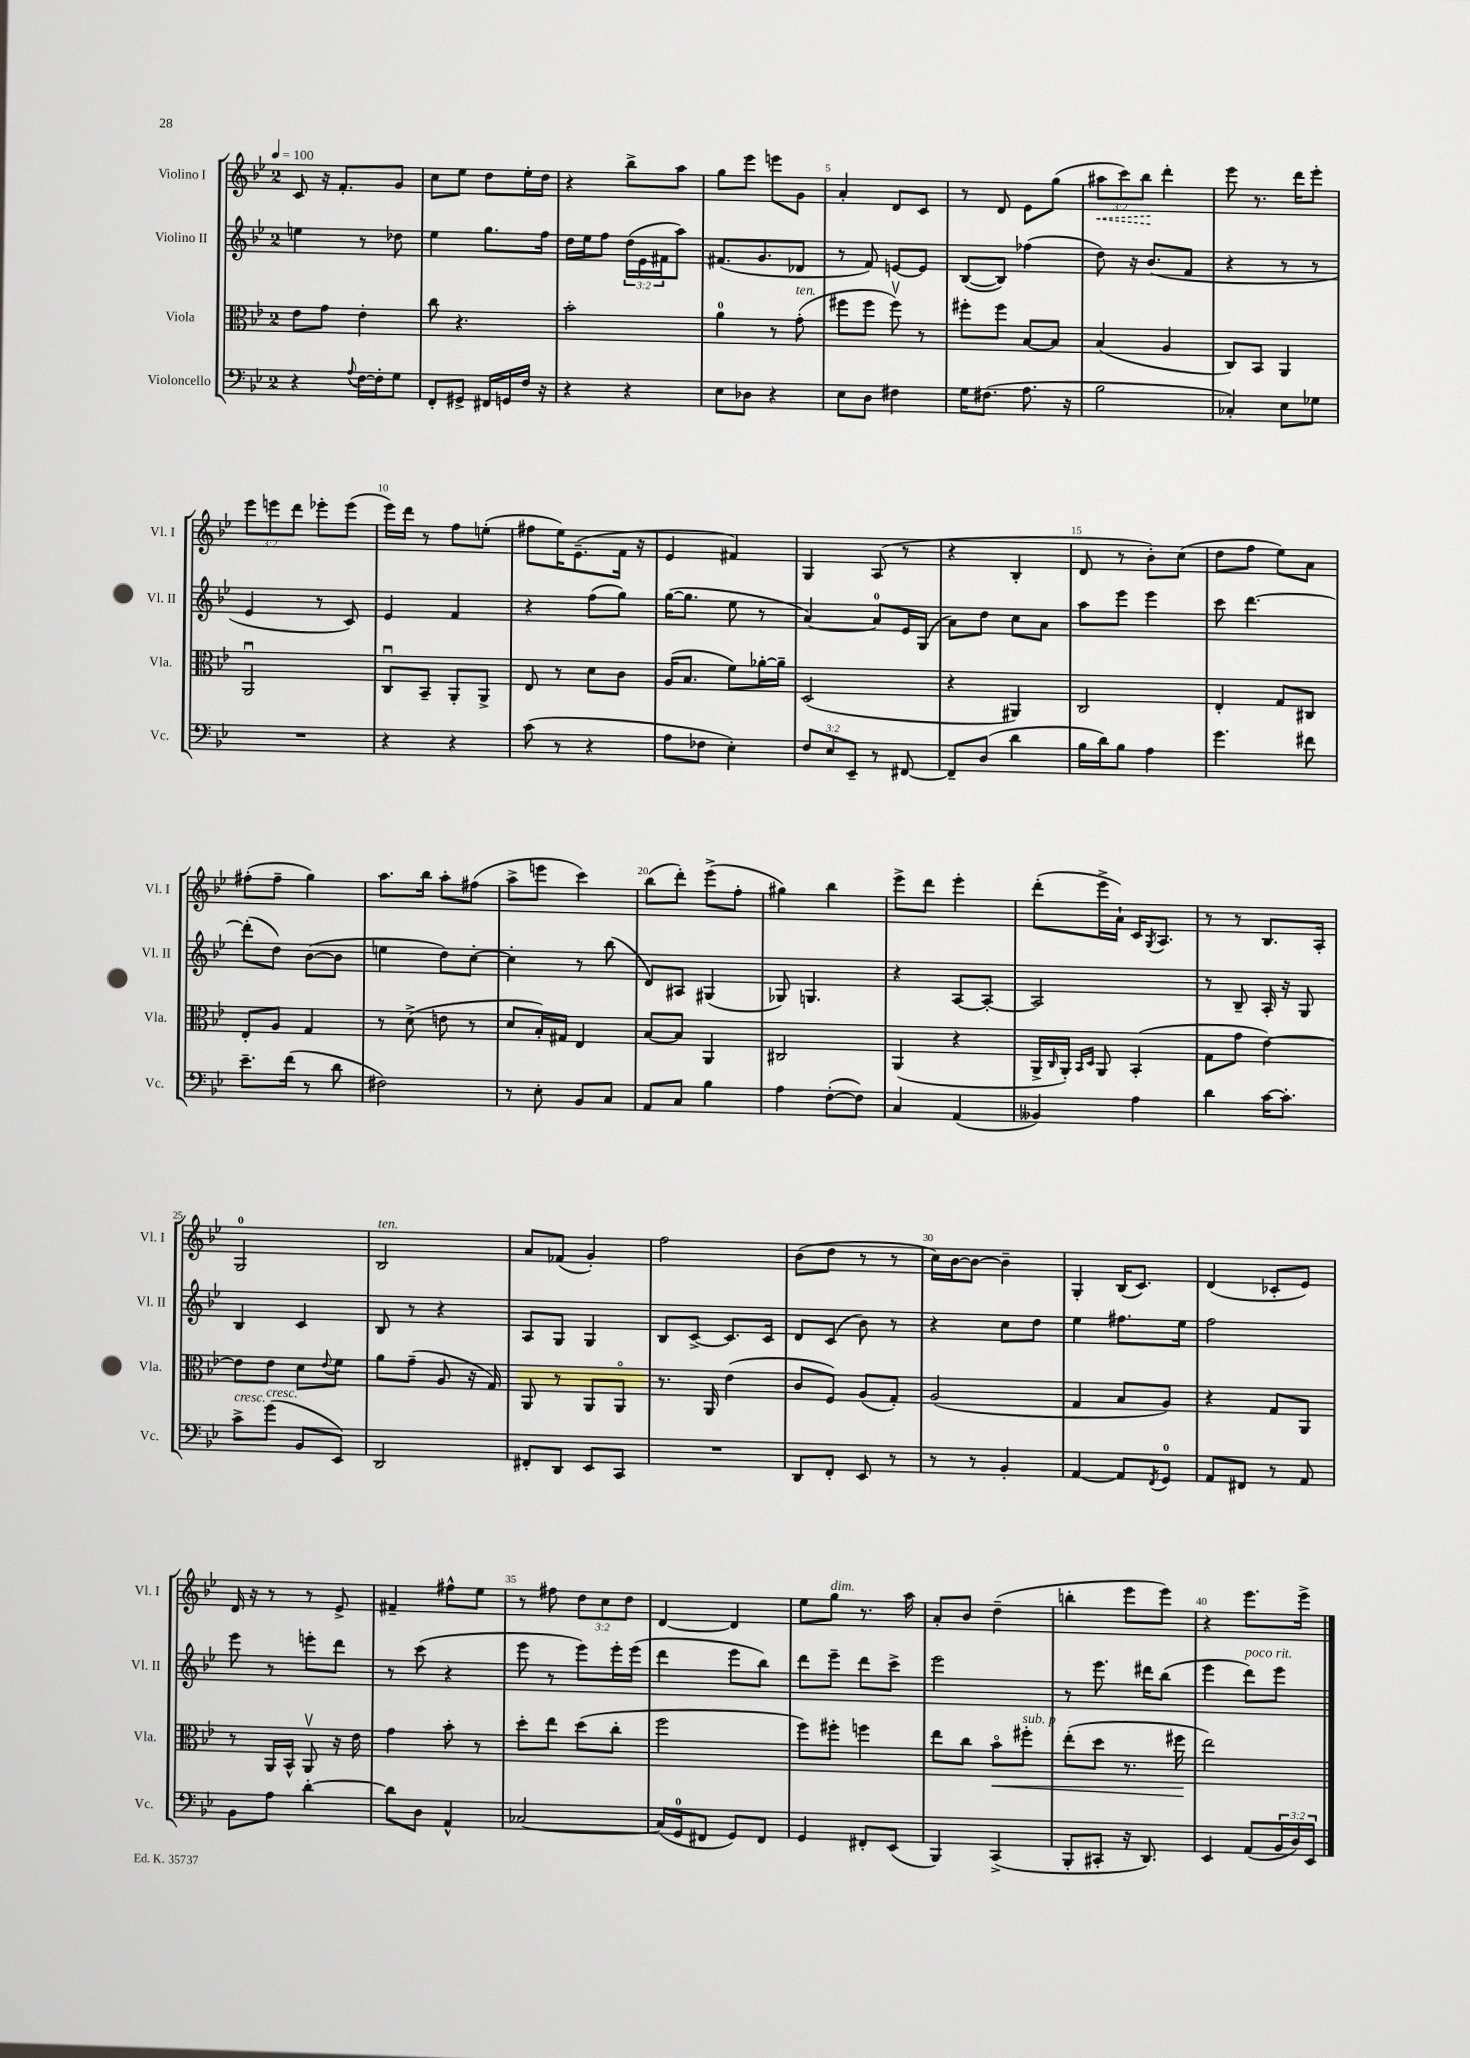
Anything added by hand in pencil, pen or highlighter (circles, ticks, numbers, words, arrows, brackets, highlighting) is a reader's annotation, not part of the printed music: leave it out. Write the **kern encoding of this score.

**kern	**kern	**kern	**kern
*staff4	*staff3	*staff2	*staff1
*clefF4	*clefC3	*clefG2	*clefG2
*k[b-e-]	*k[b-e-]	*k[b-e-]	*k[b-e-]
*M2/4	*M2/4	*M2/4	*M2/4
*MM100	*MM100	*MM100	*MM100
4r	8e-	4ee	8c
.	8g	.	16r
.	.	.	8.f'
8qqA	.	.	.
[16F	4e-'	8r	.
16F']	.	.	.
8G	.	8dd-	8g
=	=	=	=
8FF'	8cc	4ee-	8cc
8GG#^	4.r	.	8ee-
16FF#	.	8.gg	8dd
16GG	.	.	.
16F	.	.	16ee-'
16r	.	16ff	16dd
=	=	=	=
4r	2b-'	16dd	4r
.	.	16ee-	.
.	.	8ff	.
4r	.	(24dd	8bb-^
.	.	24e-	.
.	.	24f#	.
.	.	8aa)	8aa
=	=	=	=
8E-	4a	(8.f#	8gg
8D-	.	.	8eee-
.	.	8.g	.
4r	8r	.	8eee
.	(8g'	8d-	8g
=	=	=	=
8E-	8ff#	8r	4a'
8D	8ff#	8f)	.
4F#	8ff#v)	[8e	8d
.	8r	8e]	8c
=	=	=	=
16G	8ff#'	([8B-	8r
(8.F#	.	.	.
.	8ff#	8B-])	8d
8.A	[8B-	(4ff-	8e-
.	8B-]	.	(8gg
16r	.	.	.
=	=	=	=
2B-	(4B-	8dd)	12aa#
.	.	.	12ccc)
.	.	16r	.
.	.	.	12bb-
.	.	(8.b-	.
.	4A	.	4ddd'
.	.	8f	.
=	=	=	=
4C-')	8C)	4r	8eee-
.	8BB-	.	8.r
8E-	4AA	8r	.
.	.	.	16ddd
8G-	.	8r	8eee-'
=	=	=	=
2r	2AAu	4e-	12eee-
.	.	.	12eee
.	.	.	12ddd
.	.	8r	8eee-'
.	.	8c)	(8eee-
=	=	=	=
4r	8Cu	4e-	16eee-)
.	.	.	16ddd
.	8BB-~	.	8r
4r	8AA'	4f	8ff
.	8AA^	.	(8ee'
=	=	=	=
(8c	8E-	4r	8ff#
8r	8r	.	16ee-)
.	.	.	(8.e-~
4r	8d	(8ff	.
.	8c	8gg)	16f
.	.	.	16r
=	=	=	=
8A	(16A	([16gg	4e-
.	8.B-	8.gg]	.
8F-	.	.	.
4E-')	8f)	8ee-	4f#)
.	[16a-'	8r	.
.	16a-~]	.	.
=	=	=	=
12F	(2D	[4a)	4G
12E-	.	.	.
12EE-~	.	.	.
8r	.	8a]	(8A
[8FF#	.	16e-	8r
.	.	(16G	.
=	=	=	=
8FF#~]	4r	8a)	4r
(8D	.	8dd	.
4d	4AA#)	8cc	4B-'
.	.	8a	.
=	=	=	=
16B-	2C	8aa	8d
16d)	.	.	.
8B-	.	8eee-	8r
4A	.	4eee-	8b-')
.	.	.	(8cc
=	=	=	=
4.g	4E-'	8ccc	8dd
.	.	[4.ddd	8ff
.	8G	.	8ee-)
8f#	8C#	.	8a
=	=	=	=
8.e-~	8E-'	(8ddd']	(8ff#'
.	8A	8dd)	8ff#~
(16f	.	.	.
8r	4G	([8b-	4gg)
8d	.	8b-]	.
=	=	=	=
2F#)	8r	4ee	8.aa
.	(8d^	.	.
.	.	.	16bb-
.	8e	8dd)	8aa'
.	8r	[8cc'	(8ff#
=	=	=	=
8r	8d	4cc']	8aa^
8E-'	16B-')	.	8eee
.	16G#	.	.
8BB-	4E-	8r	4ccc)
8C	.	(8bb-	.
=	=	=	=
8AA	[8B-	8d)	(8bb-
8C	8B-]	8A#	8ddd')
4B-	4AA	(4G#	(8eee-^
.	.	.	8ff'
=	=	=	=
4A	2C#	8G-)	4gg#)
.	.	4.G	.
([8F'	.	.	4bb-
8F])	.	.	.
=	=	=	=
4C	(4AA	4r	8eee-^
.	.	.	8ddd
(4AA	4r	[8A	4eee-'
.	.	8A'_	.
=	=	=	=
4BB--)	16AA^	2A]	(8ddd'
.	16qqC	.	.
.	16AA')	.	.
.	16qqBB-	.	.
.	16qqD	.	.
.	8AA	.	16eee-^
.	.	.	16a`)
4A	(4BB-'	.	16c
.	.	.	8qG
.	.	.	8.A
=	=	=	=
4d	8G	8r	8r
.	8g	8B-~	8r
[16c	[4e-)	16A'	8.B-
8.c']	.	16r	.
.	.	8G	.
.	.	.	16A'
=	=	=	=
8c^	8e-]	4B-	2G
(8g	8e-	.	.
8BB-	8d	4c	.
.	8qqe-	.	.
8EE-)	8f	.	.
=	=	=	=
2DD	8a	8B-	2B-
.	(8g~	8r	.
.	8A	4r	.
.	16r	.	.
.	16G)	.	.
=	=	=	=
8FF#'	8AA	8A	8a
8DD	8r	8G	(8f-
8EE-	8AA	4G	4g')
8CC	8AAo	.	.
=	=	=	=
2r	8.r	8B-	2ff
.	.	[8c^	.
.	16AA	.	.
.	(4e-	8.c]	.
.	.	16c	.
=	=	=	=
8DD	8c	8d	(8b-
8FF'	8F)	(8c	8dd
8EE-	(8A	8b-)	8r
8r	8G')	8r	8r
=	=	=	=
8r	(2A	4r	16cc)
.	.	.	[16b-
8r	.	.	8b-_
4BB-'	.	8cc	4b-~]
.	.	8dd	.
=	=	=	=
[4AA	4G	4ee-	4G'
8AA]	8B-	8.ff#	(16B-
.	.	.	8.c)
8qFF	.	.	.
8GG	8A)	.	.
.	.	16ee-	.
=	=	=	=
8AA	4r	2ff	(4d
8FF#	.	.	.
8r	8G	.	8c-'
8AA	8AA	.	8e-)
=	=	=	=
8BB-	8r	8eee-	16d
.	.	.	16r
8A	16AA	8r	8r
.	16BB-^^	.	.
[4d'	8AAv	8eee'	8r
.	16r	8ddd	8e-^
.	16e-	.	.
=	=	=	=
8d]	4g	8r	4f#~
8D	.	(8ccc	.
4AA^^	8b-'	4r	8ff#^^
.	8r	.	8ee-
=	=	=	=
[2C-	8dd'	8eee-	8r
.	8ee-	8r	8ff#
.	(8dd	8eee-)	12dd
.	.	.	12cc
.	8cc'	16eee-'	.
.	.	.	12dd
.	.	(16eee-	.
=	=	=	=
(16C-]	2ff	4ddd	[4d
16GG	.	.	.
8FF#	.	.	.
8GG)	.	8eee-	4d]
8FF#	.	8bb-)	.
=	=	=	=
4GG	8ff)	8ddd	8ee-
.	8ff#'	8eee-~	8gg
8FF#'	4ff	8ddd	8.r
(8EE-	.	8ccc^	.
.	.	.	16aa
=	=	=	=
4BBB-)	8ee-	2eee-	8a'
.	8cc	.	8b-
(4CC^	8b-o	.	(4dd~
.	8ff#'	.	.
=	=	=	=
8BBB-'	(8ee-'	8r	4bb'
8CC#'	8dd	8.eee-	.
16r	8.r	.	8eee-
8.DD)	.	16ddd#	.
.	.	(8bb-	8eee-)
.	16ff#	.	.
=	=	=	=
4EE-	2ee-)	4eee-	4r
(8AA	.	8ddd)	8.eee-
24BB-	.	8eee-	.
24D)	.	.	.
.	.	.	16eee-^
24EE-	.	.	.
==	==	==	==
*-	*-	*-	*-
